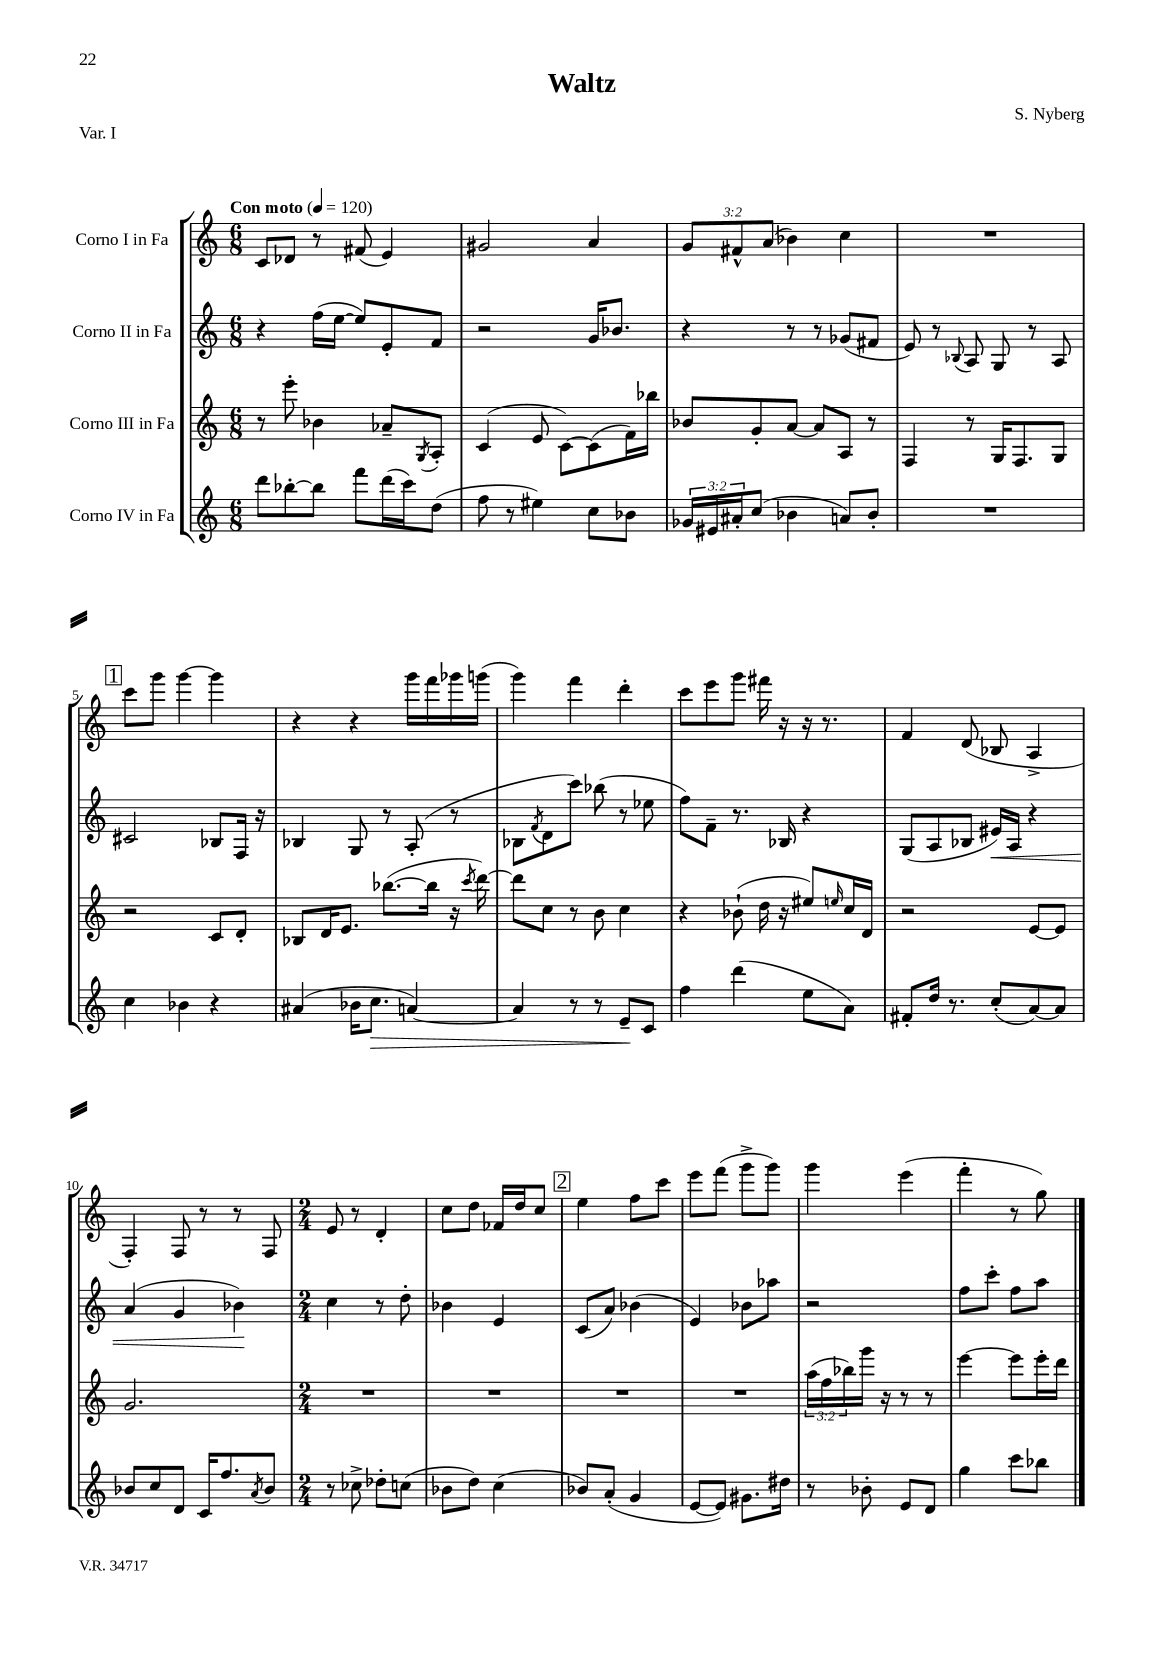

**kern	**kern	**kern	**kern
*staff4	*staff3	*staff2	*staff1
*clefG2	*clefG2	*clefG2	*clefG2
*k[]	*k[]	*k[]	*k[]
*M6/8	*M6/8	*M6/8	*M6/8
*MM120	*MM120	*MM120	*MM120
8ddd	8r	4r	8c
[8bb-'	8eee'	.	8d-
8bb-]	4b-	(16ff	8r
.	.	[16ee	.
8fff	.	8ee])	(8f#
(16ddd	8a-~	8e'	4e)
16ccc)	.	.	.
.	8qG	.	.
(8dd	8A'	8f	.
=	=	=	=
8ff	(4c	2r	2g#
8r	.	.	.
4ee#)	8e	.	.
.	[8c)	.	.
8cc	(8c]	16g	4a
.	.	8.b-	.
8b-	16f)	.	.
.	16bb-	.	.
=	=	=	=
24g-	8b-	4r	12g
24e#	.	.	.
24a#'	.	.	12f#^^
(8cc	8g'	.	.
.	.	.	(12a
4b-	[8a	8r	4b-)
.	8a]	8r	.
8a)	8A	(8g-	4cc
8b-'	8r	8f#	.
=	=	=	=
2.r	4F	8e)	2.r
.	.	8r	.
.	.	8qqB-	.
.	8r	8A	.
.	16G	8G	.
.	8.F	.	.
.	.	8r	.
.	8G	8A	.
=	=	=	=
4cc	2r	2c#	8ccc
.	.	.	8ggg
4b-	.	.	[4ggg
4r	8c	8B-	4ggg]
.	8d'	16F	.
.	.	16r	.
=	=	=	=
(4a#	8B-	4B-	4r
.	16d	.	.
.	8.e	.	.
16b-	.	8G	4r
8.cc	.	.	.
.	([8.bb-	8r	.
[4a)	.	(8A'	16ggg
.	16bb-]	.	16fff
.	16r	8r	16ggg-
.	8qccc	.	.
.	[16ddd)	.	(16ggg
=	=	=	=
4a]	8ddd]	8B-	4ggg)
.	.	8qf	.
.	8cc	8d	.
8r	8r	8ccc)	4fff
8r	8b	(8bb-	.
8e~	4cc	8r	4ddd'
8c	.	8ee-	.
=	=	=	=
4ff	4r	8ff)	8ccc
.	.	8f~	8eee
(4ddd	(8b-`	8.r	8ggg
.	16dd	.	16fff#
.	16r	16B-	16r
8ee	8ee#)	4r	16r
.	.	.	8.r
.	16qqee	.	.
8a)	16cc	.	.
.	16d	.	.
=	=	=	=
8f#'	2r	(8G	4f
16dd	.	8A	.
8.r	.	.	.
.	.	8B-	(8d
(8cc'	.	16e#)	8B-
.	.	16A	.
[8a)	[8e	4r	4A^
8a]	8e]	.	.
=	=	=	=
8b-	2.g	(4a	4F')
8cc	.	.	.
8d	.	4g	8F
16c	.	.	8r
8.ff	.	.	.
.	.	4b-)	8r
8qa	.	.	.
8b-	.	.	8F
=	=	=	=
*M2/4	*M2/4	*M2/4	*M2/4
8r	2r	4cc	8e
8cc-^	.	.	8r
8dd-'	.	8r	4d'
(8cc	.	8dd'	.
=	=	=	=
8b-	2r	4b-	8cc
8dd)	.	.	8dd
(4cc	.	4e	16f-
.	.	.	16dd
.	.	.	8cc
=	=	=	=
8b-)	2r	(8c	4ee
(8a'	.	8a)	.
4g	.	(4b-	8ff
.	.	.	8ccc
=	=	=	=
[8e	2r	4e)	8eee
8e])	.	.	(8fff
8.g#	.	8b-	8ggg^
.	.	8aa-	8ggg)
16dd#	.	.	.
=	=	=	=
8r	(24aa	2r	4ggg
.	24ff	.	.
.	24bb-)	.	.
8b-'	16ggg	.	.
.	16r	.	.
8e	8r	.	(4eee
8d	8r	.	.
=	=	=	=
4gg	[4eee	8ff	4fff'
.	.	8ccc'	.
8ccc	8eee]	8ff	8r
8bb-	16eee'	8aa	8gg)
.	16ddd	.	.
==	==	==	==
*-	*-	*-	*-
